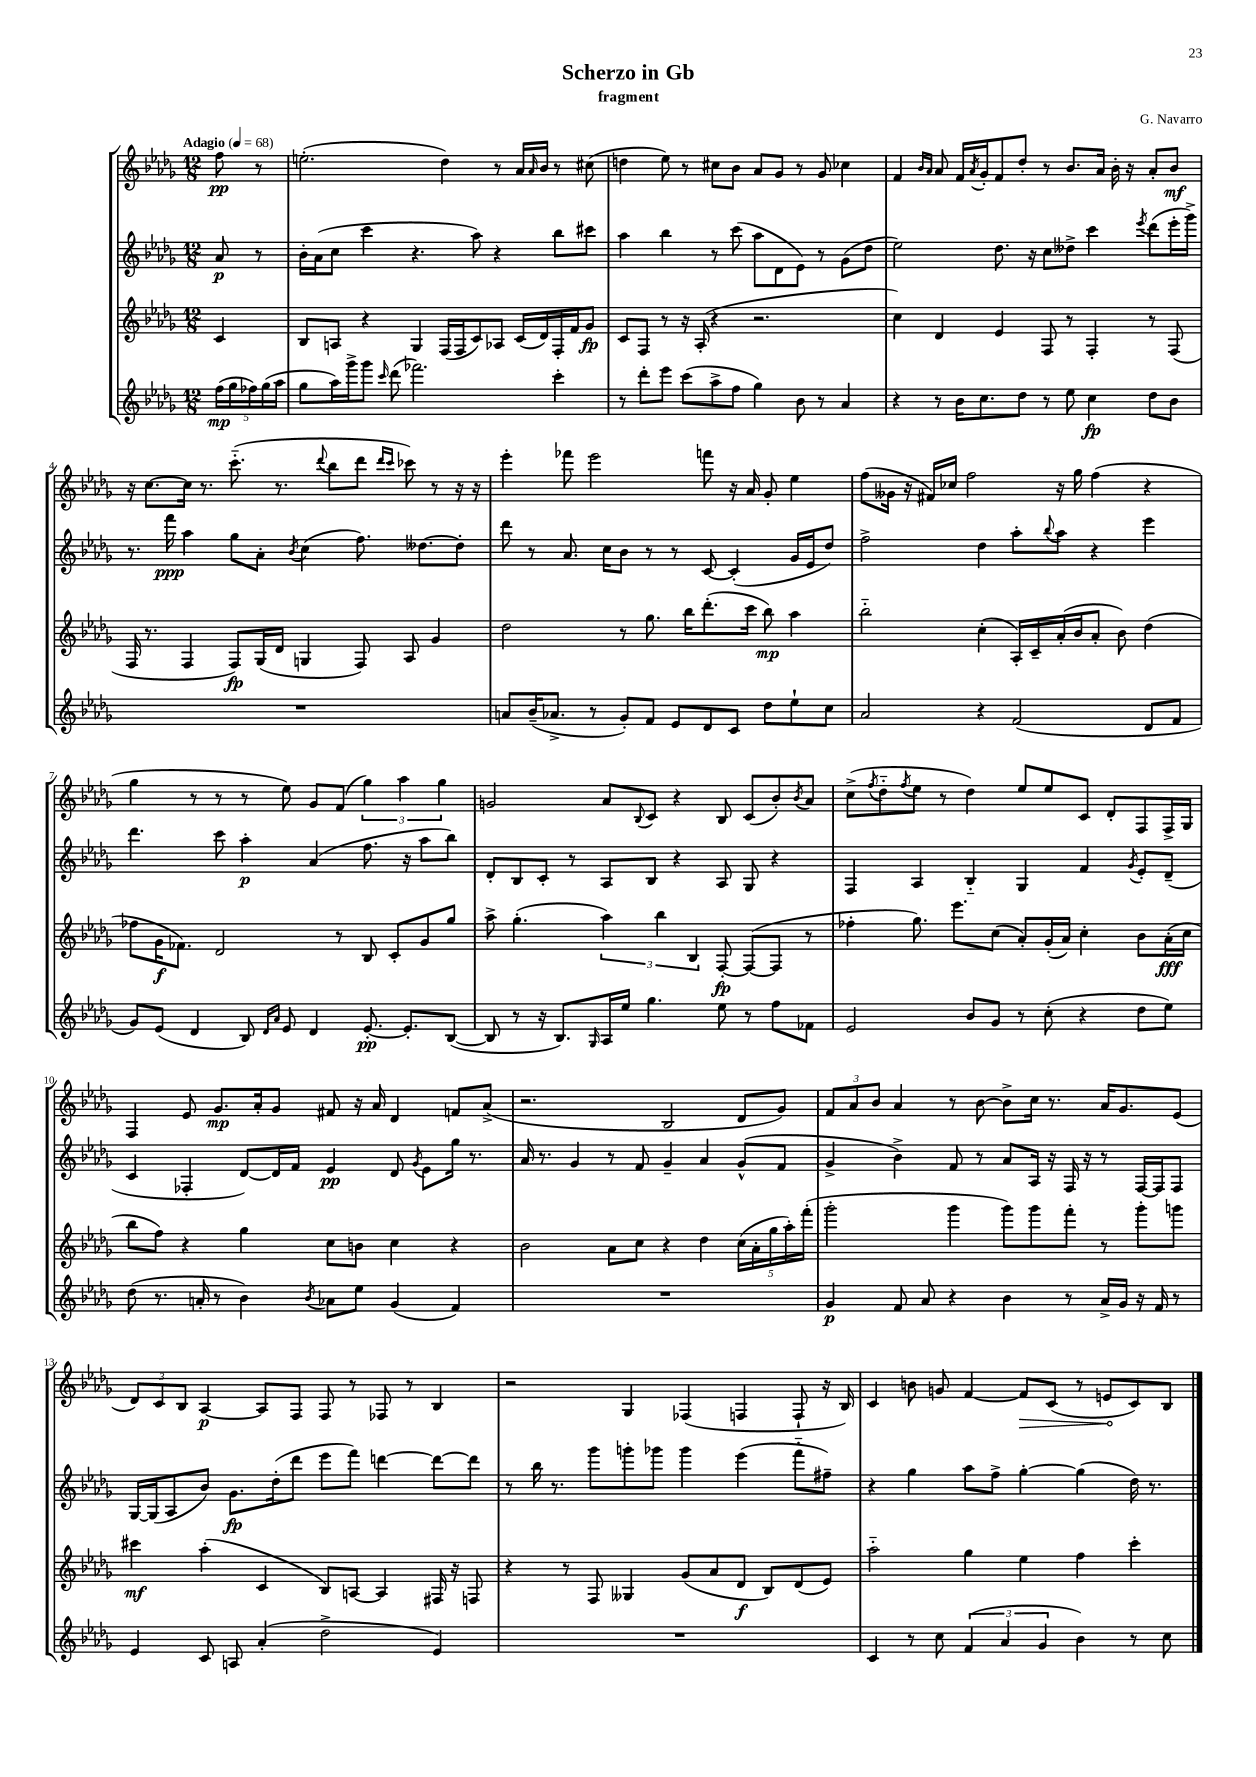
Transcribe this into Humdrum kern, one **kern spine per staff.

**kern	**kern	**kern	**kern
*staff4	*staff3	*staff2	*staff1
*clefG2	*clefG2	*clefG2	*clefG2
*k[b-e-a-d-g-]	*k[b-e-a-d-g-]	*k[b-e-a-d-g-]	*k[b-e-a-d-g-]
*M12/8	*M12/8	*M12/8	*M12/8
*MM68	*MM68	*MM68	*MM68
(20ff	4c	8a-	8ff
20gg-	.	.	.
20ff-)	.	.	.
.	.	8r	8r
(20gg-	.	.	.
20aa-	.	.	.
=	=	=	=
8gg-	8B-	16b-'	(2.ee'
.	.	(16a-	.
16aa-)	8A	8cc	.
16ggg-^	.	.	.
8ggg-	4r	4ccc	.
16qqccc	.	.	.
(8ddd-	.	.	.
2.fff-)	4G-	4.r	.
.	(16F	.	4dd-)
.	16F	.	.
.	8c)	8aa-)	.
.	8A-	4r	8r
.	(16c	.	16a-
.	.	.	16qqa-
.	16d-)	.	16b-
4ccc'	16F'	8bb-	8r
.	16f	.	.
.	8g-	8ccc#	(8cc#
=	=	=	=
8r	8c	4aa-	4dd
8ddd-'	8F	.	.
8eee-	8r	4bb-	8ee-)
(8ccc	16r	.	8r
.	(16A-'	.	.
8aa-^	4r	8r	8cc#
8ff	.	(8ccc	8b-
4gg-)	2.r	8aa-	8a-
.	.	8d-	8g-
8b-	.	8e-)	8r
8r	.	8r	8g-
4a-	.	(8g-	4cc-
.	.	8dd-	.
=	=	=	=
4r	4cc)	2ee-)	4f
.	.	.	16qqb-
.	.	.	16qqa-
8r	4d-	.	8a-
16b-	.	.	16f
.	.	.	8qa-
8.cc	.	.	16g-'
.	4e-	8.dd-	8f
8dd-	.	.	8dd-'
.	.	16r	.
8r	8F	8cc	8r
8ee-	8r	8dd--^	8.b-
4cc	4F'	4ccc	.
.	.	.	16a-
.	.	.	16b-'
.	.	.	16r
.	.	8qeee-	.
8dd-	8r	(8ddd-	8a-'
8b-	(8F	16eee-'	8b-
.	.	16ggg-^)	.
=	=	=	=
1.r	16F	8.r	16r
.	8.r	.	[8.cc
.	.	16fff	.
.	4F	4aa-	16cc]
.	.	.	8.r
.	8F)	8gg-	(8.ccc'~
.	(16G-	8a-'	.
.	16d-	.	8.r
.	.	8qb-	.
.	4G	(4cc	.
.	.	.	8qqddd-
.	.	.	8bb-
.	8F)	8.ff)	8ddd-
.	.	.	16qqddd-
.	.	.	16qqccc
.	8A-	.	8ccc-)
.	.	[8.dd--	.
.	4g-	.	8r
.	.	8dd--']	16r
.	.	.	16r
=	=	=	=
8a	2dd-	8ddd-	4eee-'
(16b-~	.	8r	.
8.a-^	.	.	.
.	.	8.a-	8fff-
8r	.	.	2eee-
.	.	16cc	.
8g-')	8r	8b-	.
8f	8.gg-	8r	.
8e-	.	8r	.
.	16bb-	.	.
8d-	(8.ddd-'	[8c	8fff
8c	.	(4c']	16r
.	16ccc	.	16a-
8dd-	8bb-)	.	8g-'
8ee-`	4aa-	16g-	4ee-
.	.	16e-	.
8cc	.	8dd-)	.
=	=	=	=
2a-	2bb-'~	2ff^	(8ff
.	.	.	16g--
.	.	.	16r
.	.	.	16f#)
.	.	.	16cc-
.	.	.	2ff
4r	(4cc'	4dd-	.
(2f	16A-')	8aa-'	.
.	16c~	.	.
.	.	8qqbb-	.
.	(16a-'	8aa-	16r
.	16b-	.	16gg-
.	8a-'	4r	(4ff
.	8b-)	.	.
8d-	(4dd-	4eee-	4r
8f	.	.	.
=	=	=	=
8g-)	8ff-	4.ddd-	4gg-
(8e-	16g-	.	.
.	8.f-)	.	.
4d-	.	.	8r
.	2d-	8ccc	8r
8B-)	.	4aa-'	8r
16qqd-	.	.	.
16qqa-	.	.	.
8e-	.	.	8ee-)
4d-	.	(4a-	8g-
.	8r	.	(8f
[8.e-'	8B-	8.ff	6gg-)
.	8c'	.	.
.	.	.	6aa-
8.e-']	.	16r	.
.	8g-	8aa-	.
.	.	.	6gg-
([8B-	8gg-	8bb-)	.
=	=	=	=
8B-]	8aa-^	8d-'	2g
8r	(4.gg-'	8B-	.
16r	.	8c'	.
8.B-)	.	.	.
.	.	8r	.
16qqG-	.	.	.
16A-	6aa-)	8A-	8a-
16ee-	.	.	.
.	.	.	8qqB-
4.gg-	.	8B-	8c
.	6bb-	.	.
.	.	4r	4r
.	6B-	.	.
8ee-	[8F'	8A-	8B-
8r	(8F_	8G-	(8c
8ff	8F]	4r	8b-')
.	.	.	8qb-
8f-	8r	.	8a-
=	=	=	=
2e-	4ff-'	4F	(8cc^
.	.	.	8qff
.	.	.	8dd-'~
.	.	.	8qff
.	8.gg-)	4A-	8ee-
.	.	.	8r
.	8.eee-	.	.
8b-	.	4B-'~	4dd-)
8g-	(8cc	.	.
8r	8a-')	4G-	8ee-
(8cc'	(16g-'	.	8ee-
.	16a-)	.	.
4r	4cc'	4f	8c
.	.	.	8d-'
.	.	8qg-	.
8dd-	8b-	8e-'	8F
8ee-)	(16a-'	(8d-~	16F^
.	16cc	.	16G-
=	=	=	=
(8dd-	8bb-	4c	4F
8.r	8ff)	.	.
.	4r	4F-'	8e-
16a'	.	.	.
8r	.	.	8.g-
4b-)	4gg-	[8d-)	.
.	.	.	16a-'
.	.	16d-]	8g-
.	.	16f	.
8qb-	.	.	.
8a-	8cc	4e-	8f#
8ee-	8b	.	16r
.	.	.	16a-
(4g-	4cc	8d-	4d-
.	.	8qg-	.
.	.	8e-	.
4f)	4r	16gg-	8f
.	.	8.r	.
.	.	.	(8a-^
=	=	=	=
1.r	2b-	16a-	2.r
.	.	8.r	.
.	.	4g-	.
.	8a-	8r	.
.	8cc	8f	.
.	4r	4g-~	2B-
.	4dd-	4a-	.
.	(20cc	(8g-^^	8d-
.	20a-'	.	.
.	20gg-	.	.
.	.	8f	8g-)
.	20aa-')	.	.
.	(20fff'	.	.
=	=	=	=
4g-	2ggg-'	4g-^	12f
.	.	.	12a-
.	.	.	12b-
8f	.	4b-^)	4a-
8a-	.	.	.
4r	4ggg-	8f	8r
.	.	8r	[8b-
4b-	8ggg-)	8a-	8b-^]
.	8ggg-	16A-	16cc
.	.	16r	8.r
8r	8fff'	16F	.
.	.	16r	.
16a-^	8r	8r	16a-
16g-	.	.	8.g-
16r	8ggg-'	[16F	.
16f	.	16F]	.
8r	8ggg	8F	(8e-
=	=	=	=
4e-	4ccc#	[16G-	12d-)
.	.	(16G-]	.
.	.	.	12c
.	.	8A-	.
.	.	.	12B-
8c	(4aa-'	8b-)	[4A-
8A	.	8.g-	.
(4a-'	4c	.	8A-]
.	.	(16dd-'	.
.	.	8ddd-	8F
2dd-^	8B-)	8eee-	8F
.	[8A	8fff)	8r
.	4A]	[4ddd	8F-
.	.	.	8r
4e-)	16F#	8ddd_	4B-
.	16r	.	.
.	8F	8ddd]	.
=	=	=	=
1.r	4r	8r	2r
.	.	16bb-	.
.	.	8.r	.
.	8r	.	.
.	8F	8ggg-	.
.	4G--	8ggg'	4G-
.	.	8ggg-	.
.	(8g-	4ggg-	(4F-
.	8a-	.	.
.	8d-	(4eee-	4F
.	8B-)	.	.
.	(8d-	8fff'~	8F`
.	8e-)	8ff#~)	16r
.	.	.	16B-)
=	=	=	=
4c	2aa-'~	4r	4c
8r	.	4gg-	8b
8cc	.	.	8g
(6f	4gg-	8aa-	[4f
.	.	8ff^	.
6a-	.	.	.
.	4ee-	[4gg-'	8f]
6g-	.	.	.
.	.	.	(8c
4b-)	4ff	(4gg-]	8r
.	.	.	8e
8r	4ccc'	16dd-)	8c)
.	.	8.r	.
8cc	.	.	8B-
==	==	==	==
*-	*-	*-	*-
